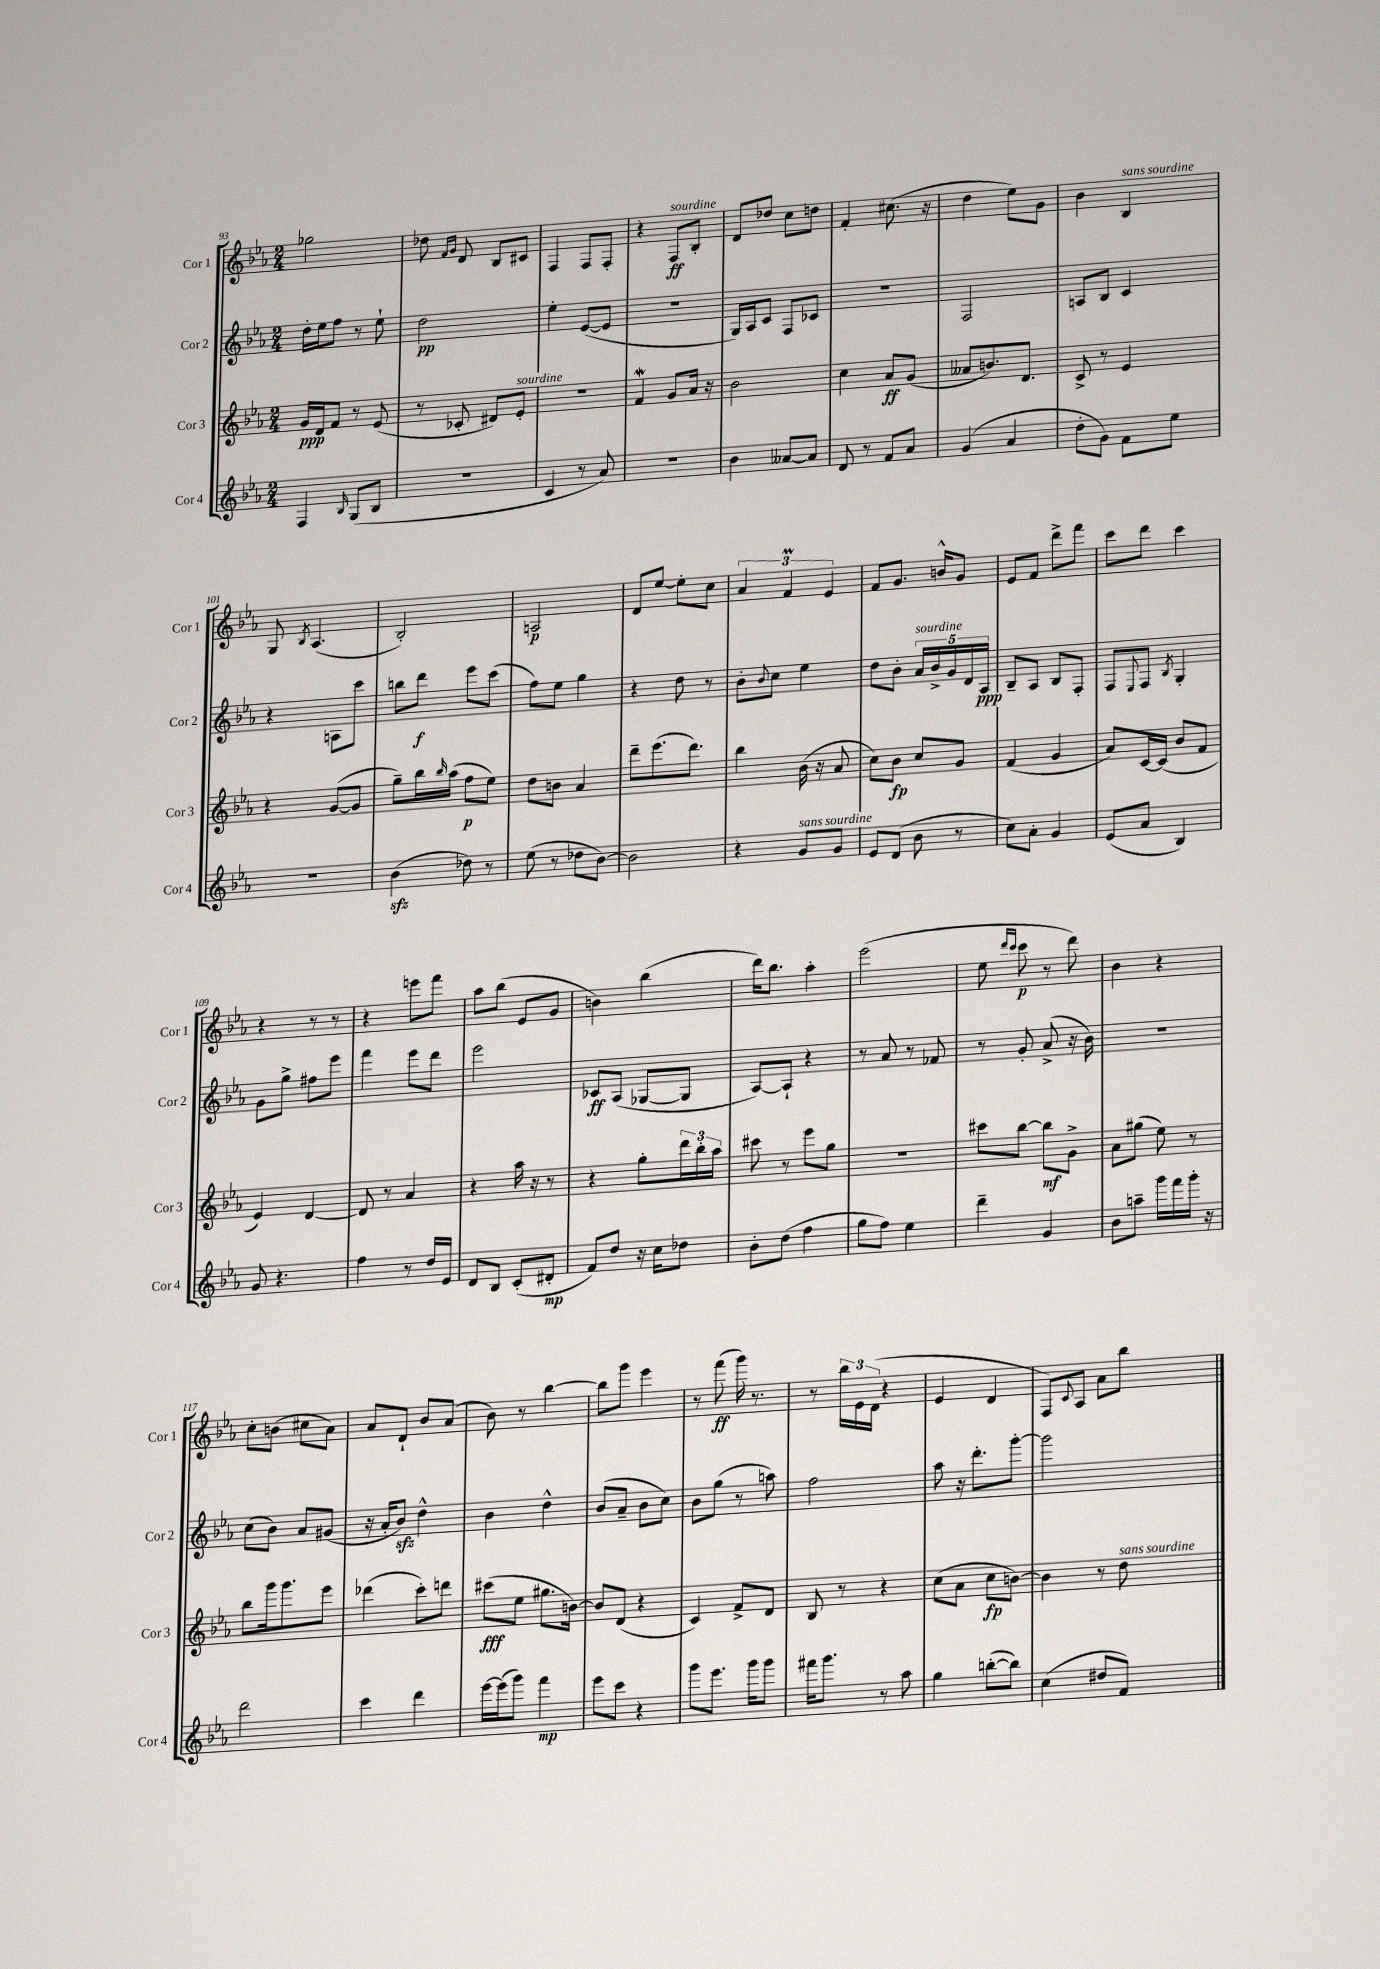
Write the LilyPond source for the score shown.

<<
\new StaffGroup <<
\new Staff = "s0" \with { instrumentName = "Cor 1" shortInstrumentName = "Cor 1" } {
    \clef treble \key ees \major \numericTimeSignature \time 2/4
    ges''2 |
    des''8 \grace { f'16 g'16 } d'8 bes8 cis'8 |
    f4 f8 f8-. |
    r4 f8\ff^\markup { \italic "sourdine" } bes8-. |
    d'8 des''8 c''8 d''8 |
    f'4-. cis''8.( r16 |
    d''4 ees''8) g'8 |
    bes'4 bes4^\markup { \italic "sans sourdine" } |
    g8 \acciaccatura { bes8 } aes4.( |
    bes2-.) |
    a2\p |
    d'8 ees''8~ ees''8-. c''8 |
    \tuplet 3/2 { aes'4 f'4\prall ees'4 } |
    f'8 g'8. b'16-^ g'8 |
    ees'8 f'8 d'''8-> f'''8 |
    c'''8 d'''8 c'''4 |
    r4 r8 r8 |
    r4 e'''8 f'''8 |
    aes''8 bes''8( ees'8 g'8 |
    b'4) bes''4( |
    d'''16) bes''8. aes''4-. |
    ees'''2( |
    ees''8 \grace { d'''16 c'''16 } c'''8\p r8 d'''8) |
    bes'4 r4 |
    c''8-. b'8( cis''8 aes'8) |
    aes'8 d'8-! bes'8 aes'8( |
    bes'8) r8 bes''4~ |
    bes''8 g'''8 ees'''4 |
    r8 f'''8\ff( g'''16) r8. |
    r8 \tuplet 3/2 { bes''16 ees'16 d'16( } r4 |
    ees'4 d'4 |
    f8) \appoggiatura { c'8 } aes8 aes'8 bes''8 \bar "|." |
}
\new Staff = "s1" \with { instrumentName = "Cor 2" shortInstrumentName = "Cor 2" } {
    \clef treble \key ees \major \numericTimeSignature \time 2/4
    d''16-. ees''16 f''8 r8 ees''8-! |
    d''2\pp |
    ees''4-. ees'8~( ees'8 |
    r2 |
    g16) aes16 c'8 f8 ces'8 |
    R2 |
    f2 |
    a8 bes8 c'4 |
    r4 a8 c'''8 |
    b''8 d'''8\f ees'''8 c'''8( |
    f''8) ees''8 g''4 |
    r4 d''8 r8 |
    bes'8-. \appoggiatura { bes'8 } c''8 ees''4 |
    d''8 bes'8-. \tuplet 5/4 { aes'16^\markup { \italic "sourdine" } bes'16-> g'16 d'16 aes16\ppp } |
    bes8-- aes8 bes8 f8-. |
    f8 \appoggiatura { ees8 } f8 \acciaccatura { bes8 } g4-. |
    g'8 g''8-> fis''8 ees'''8 |
    f'''4 ees'''8 d'''8 |
    ees'''2 |
    ces'8\ff aes8( ges8~ ges8 |
    aes8~) aes8-! r4 |
    r8 aes'8 r8 fes'8 |
    r8 g'8-. aes'8->( r16 bes'16) |
    R2 |
    c''8( bes'8) aes'8 gis'8( |
    r16 aes'16-. bes'8\sfz) d''4-^ |
    bes'4 d''4-^ |
    bes'8( aes'8-- bes'8 c''8) |
    bes'8 g''8( r8 a''8) |
    f''2 |
    aes''8 r16 d'''8.-. g'''8~-. |
    g'''2 \bar "|." |
}
\new Staff = "s2" \with { instrumentName = "Cor 3" shortInstrumentName = "Cor 3" } {
    \clef treble \key ees \major \numericTimeSignature \time 2/4
    g'16\ppp d'16 f'8 r8 ees'8( |
    r8 ces'8-. dis'8) ees'8-.^\markup { \italic "sourdine" } |
    r2 |
    f'4\mordent g'8 aes'16 r16 |
    bes'2 |
    c''4 aes'8\ff g'8( |
    aeses'8 b'8.) d'8. |
    c'8-> r8 ees'4 |
    r4 g'8~( g'8 |
    g''8--) bes''16 \grace { bes''16 } aes''16( f''8\p ees''8) |
    d''8 b'8 aes'4 |
    d'''8-- ees'''8.( d'''8.) |
    bes''4 bes'16( r16 aes'8 |
    c''8) bes'8\fp c''8 g'8 |
    f'4( g'4 |
    aes'8) c'16~ c'16( bes'8 f'8 |
    ees'4) d'4~ |
    d'8 r8 aes'4 |
    r4 aes''16 r16 r8 |
    r4 g''8-. \tuplet 3/2 { d'''16 bes''16-. aes''16 } |
    cis'''8 r8 ees'''8 g''8 |
    r2 |
    cis'''8 bes''8~ bes''8\mf g'8-> |
    aes'8 gis''8( ees''8) r8 |
    bes''8 g'''16 g'''8. ees'''8 |
    des'''4( c'''8-.) d'''8 |
    cis'''8\fff( ees''8 gis''8. b'16~) |
    b'8 d'8( r4 |
    c'4) f'8-> d'8 |
    bes8 r8 r4 |
    c''8( aes'8 c''8\fp b'8~) |
    b'4 r8 d''8^\markup { \italic "sans sourdine" } \bar "|." |
}
\new Staff = "s3" \with { instrumentName = "Cor 4" shortInstrumentName = "Cor 4" } {
    \clef treble \key ees \major \numericTimeSignature \time 2/4
    f4 \grace { bes16 } g8( bes8 |
    r2 |
    c'4 r8 aes'8) |
    r2 |
    bes'4 aeses'8~ aeses'8 |
    d'8 r8 f'8 aes'8 |
    g'4( aes'4 |
    d''8-. g'8) f'8 ees''8 |
    R2 |
    bes'4\sfz( des''8) r8 |
    ees''8( r8 des''8 bes'8~) |
    bes'2 |
    r4 g'8^\markup { \italic "sans sourdine" } g'8 |
    ees'8 d'8( bes'8 r8 |
    c''8) aes'8-. g'4 |
    ees'8( aes'8 bes4) |
    g'8 r4. |
    f''4 r8 d''16 ees'16 |
    d'8 bes8 c'8-.( dis'8-.\mp |
    f'8) d''8 r16 c''16 des''8 |
    bes'8-. d''8( f''4 |
    g''8 f''8) ees''4 |
    d'''4-- g'4 |
    bes'8 a''8-- g'''16 f'''16 g'''16-. r16 |
    d'''2 |
    c'''4 d'''4 |
    ees'''16~ ees'''16( g'''8) f'''4\mp |
    ees'''8 c'''8 r4 |
    g'''8 ees'''8. g'''16 g'''8 |
    fis'''16 g'''8. r8 aes''8 |
    g''4 b''8~-.( b''8) |
    c''4( dis''8 f'8) \bar "|." |
}
>>
>>
\layout { \context { \Score currentBarNumber = #93 } }
